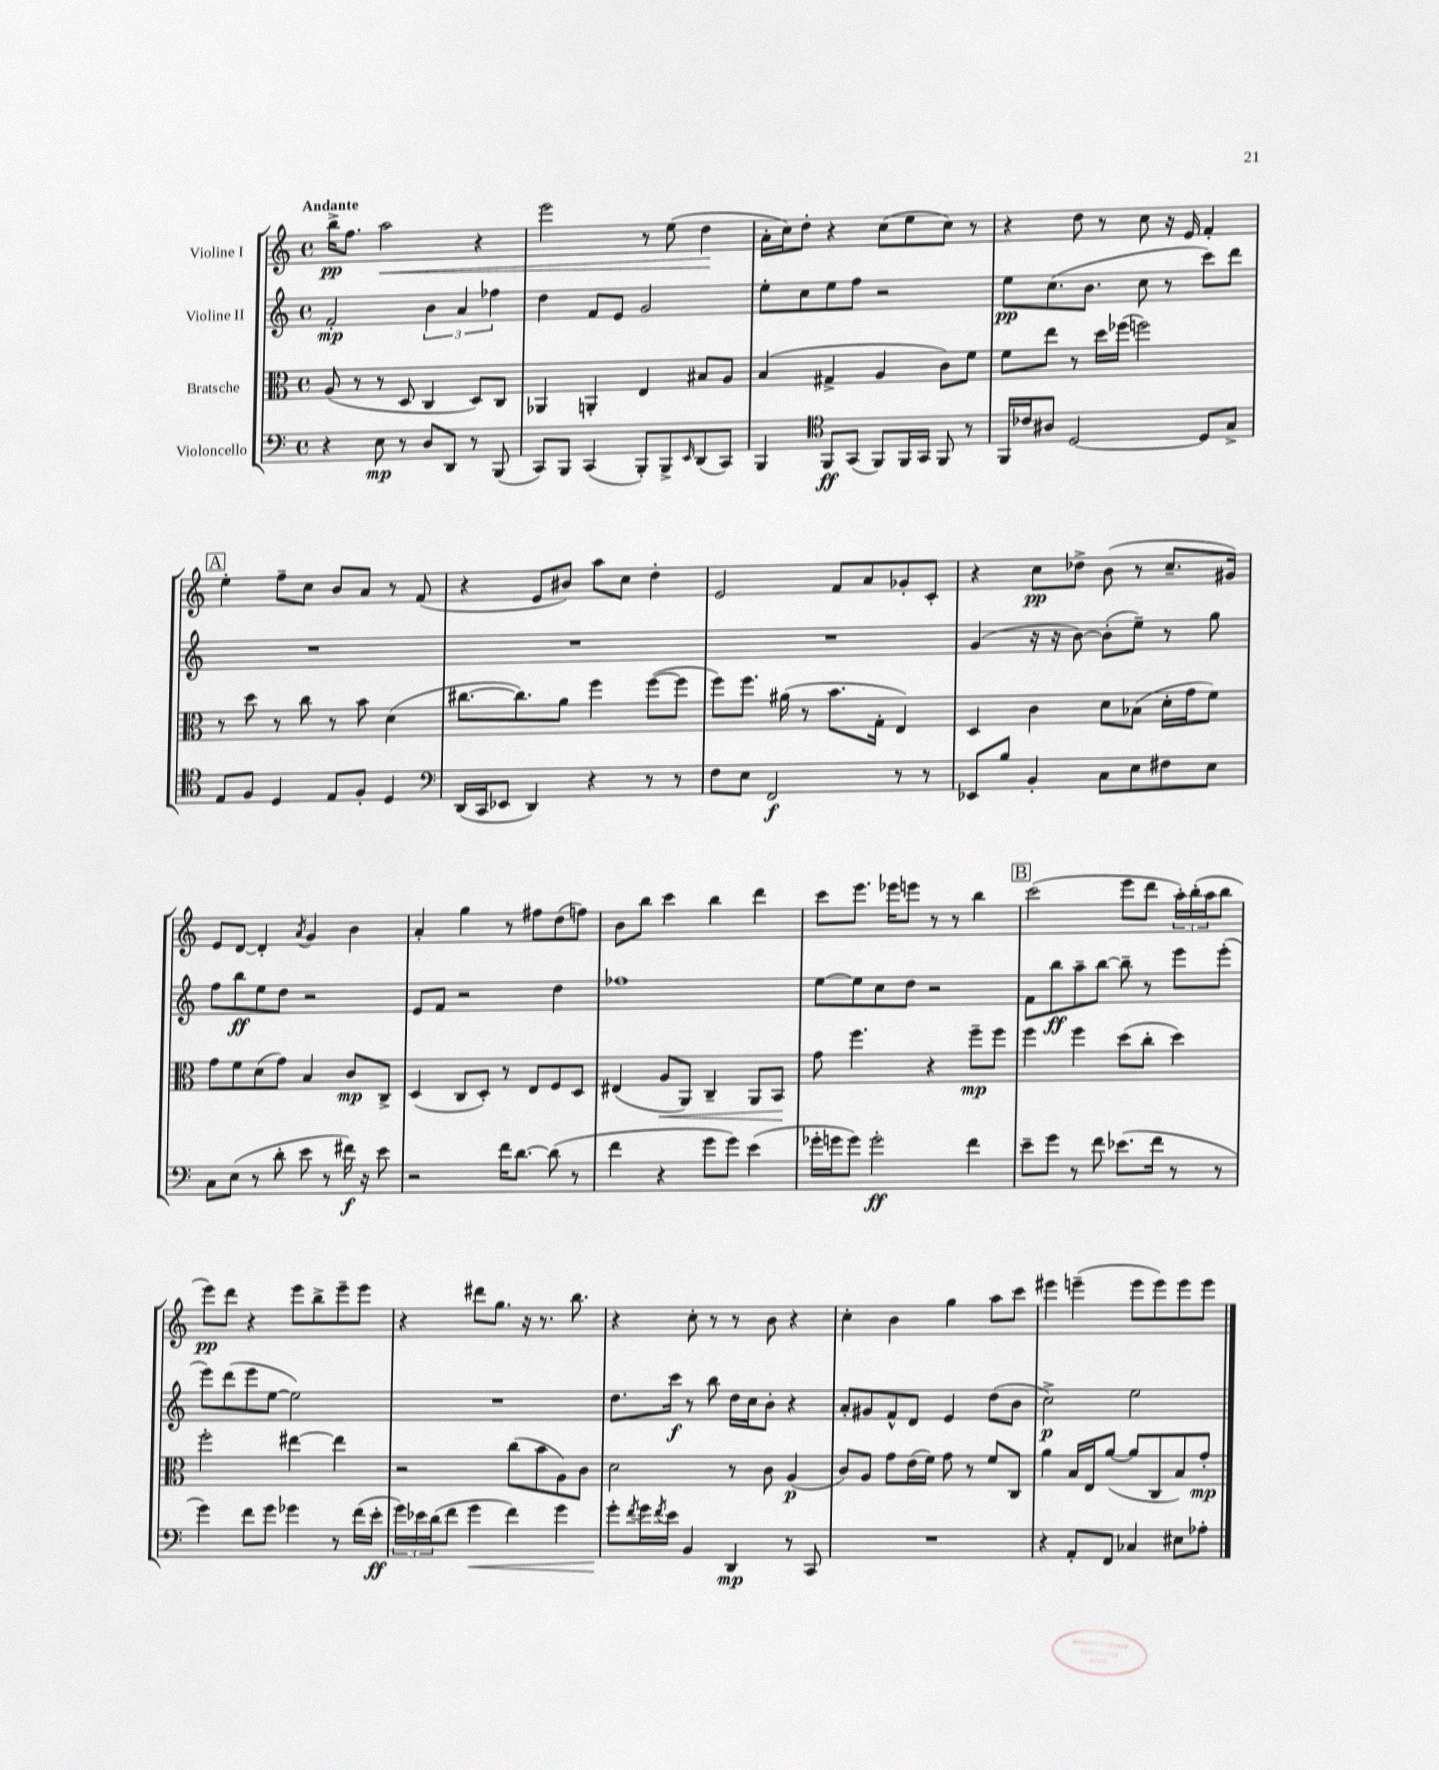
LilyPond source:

<<
\new StaffGroup <<
\new Staff = "s0" \with { instrumentName = "Violine I" } {
    \clef treble \key c \major \defaultTimeSignature \time 4/4 \tempo "Andante"
    b''16->\pp f''8. a''2\< r4 |
    e'''2 r8 e''8( d''4\! |
    a'16-. c''16) d''8-. r4 c''8( e''8 c''8) r8 |
    r4 d''8 r8 c''8 r16 e'16 f'4-. |
    \mark \markup { \box "A" } e''4-. f''8-- c''8 b'8 a'8 r8 f'8( |
    r4 e'8 bis'8) a''8 c''8 d''4-. |
    e'2 f'8 a'8 ges'8-. c'8-. |
    r4 c''8\pp des''8-> b'8( r8 c''8.-- gis'16) |
    e'8 d'8~ d'4-. \acciaccatura { a'8 } g'4 b'4 |
    a'4-. g''4 r8 fis''8 d''8( f''8) |
    b'8 b''8 c'''4 b''4 d'''4 |
    c'''8 e'''8. ees'''16 e'''8 r8 r8 b''4 |
    \mark \markup { \box "B" } c'''2( e'''8 d'''8 \tuplet 3/2 { a''16-.) b''16-.( a''16 } b''8 |
    e'''8\pp) d'''8 r4 e'''8 b''8-> e'''8-- e'''8 |
    r4 dis'''8 g''8. r16 r8. b''8. |
    r4 c''8-. r8 r8 b'8 r4 |
    c''4-. b'4 g''4 a''8 c'''8 |
    eis'''4 e'''4--( e'''8 e'''8) e'''8 e'''8 \bar "|." |
}
\new Staff = "s1" \with { instrumentName = "Violine II" } {
    \clef treble \key c \major \defaultTimeSignature \time 4/4
    f'2-.\mp \tuplet 3/2 { b'4 a'4 fes''4 } |
    d''4 f'8 e'8 g'2 |
    e''8-. c''8 e''8 f''8 r2 |
    e''8\pp c''8.( b'8. c''8 r8 c'''8) d'''8 |
    \mark \markup { \box "A" } R1 |
    R1 |
    R1 |
    g'4( r16 r16 b'8~) b'8-.( e''8--) r8 g''8 |
    f''8 b''8\ff e''8 d''8 r2 |
    e'8 f'8 r2 d''4 |
    fes''1 |
    e''8~ e''8 c''8 d''8 r2 |
    \mark \markup { \box "B" } f'8 b''8\ff a''8-- b''8~ b''8-- r8 e'''8 e'''8-.( |
    e'''8) d'''8( e'''8 e''8~ e''2) |
    R1 |
    d''8. c'''16\f r8 b''8 d''16 c''16 b'8-. r4 |
    a'8-. gis'8 f'8-^ d'8 e'4 d''8( b'8 |
    c''2->\p) e''2 \bar "|." |
}
\new Staff = "s2" \with { instrumentName = "Bratsche" } {
    \clef alto \key c \major \defaultTimeSignature \time 4/4
    a8( r8 r8 d8 c4 d8) c8 |
    aes,4 a,4-. e4 bis8 a8 |
    b4( gis4-> a4 c'8) f'8 |
    f'8 e''8 r8 d''16 fes''16( f''2) |
    \mark \markup { \box "A" } r8 d''8 r8 c''8 r8 b'8 d'4( |
    cis''8.~ cis''8.) a'8 f''4 f''8~( f''8 |
    f''8) f''8. ais'16( r8 b'8. g16-. e4) |
    d4 c'4 d'8 bes8( d'16-. g'16 f'8) |
    g'8 f'8 d'8( g'8) b4 c'8\mp c8-> |
    d4( c8 d8-.) r8 e8 f8 d8 |
    eis4( a8\< a,8) c4-- a,8 b,8\! |
    g'8 f''4. r4 f''8--\mp f''8 |
    \mark \markup { \box "B" } f''4 f''4 d''8( c''8-. d''4) |
    f''2-. eis''4~ eis''4 |
    r2 c''8( b'8 a8) c'8 |
    d'2 r8 c'8 a4\p( |
    c'8) a8 g'8 e'16( f'16) g'8 r8 f'8 c8 |
    a'4 b16 e16 a'8~( a'8 c8 b8) g'8-.\mp \bar "|." |
}
\new Staff = "s3" \with { instrumentName = "Violoncello" } {
    \clef bass \key c \major \defaultTimeSignature \time 4/4
    r4 e8\mp r8 d8 d,8 r8 b,,8( |
    c,8) b,,8 c,4( b,,8-.) b,,8-> \grace { e,16 } d,8( c,8) |
    b,,4 \clef tenor f,8\ff g,8( f,8) f,16 g,16 f,8 r8 |
    f,16 ces'16 ais8 d2~ d8 g8-> |
    \mark \markup { \box "A" } e8 f8 d4 e8 f8-. d4 |
    \clef bass d,16( c,16 ees,8 d,4) r4 r8 r8 |
    f8 e8 f,2\f r8 r8 |
    ees,8 b8 b,4-. c8 e8 fis8 e8 |
    c8 e8( r8 d'8-. e'8 r8 fis'16\f) r16 e'8 |
    r2 f'16 d'8.~ d'8( r8 |
    f'4 r4 g'8 g'8) e'4( |
    ges'16-. g'16 g'8) g'2-.\ff f'4 |
    \mark \markup { \box "B" } e'8-- g'8 r8 f'8 ees'8.( f'16 r8 r8 |
    g'4) f'8 g'8 ges'4 r8 f'16( e'16-.\ff |
    \tuplet 3/2 { g'16) ees'16 d'16( } f'8 g'4\< f'4) g'4 |
    g'8-.\! \acciaccatura { f'8 } g'16 \acciaccatura { f'8 } e'16 b,4 d,4\mp r8 c,8 |
    R1 |
    r4 a,8-. f,8 ces4 eis8 aes8-. \bar "|." |
}
>>
>>
\layout { \context { \Score \remove "Bar_number_engraver" } }
